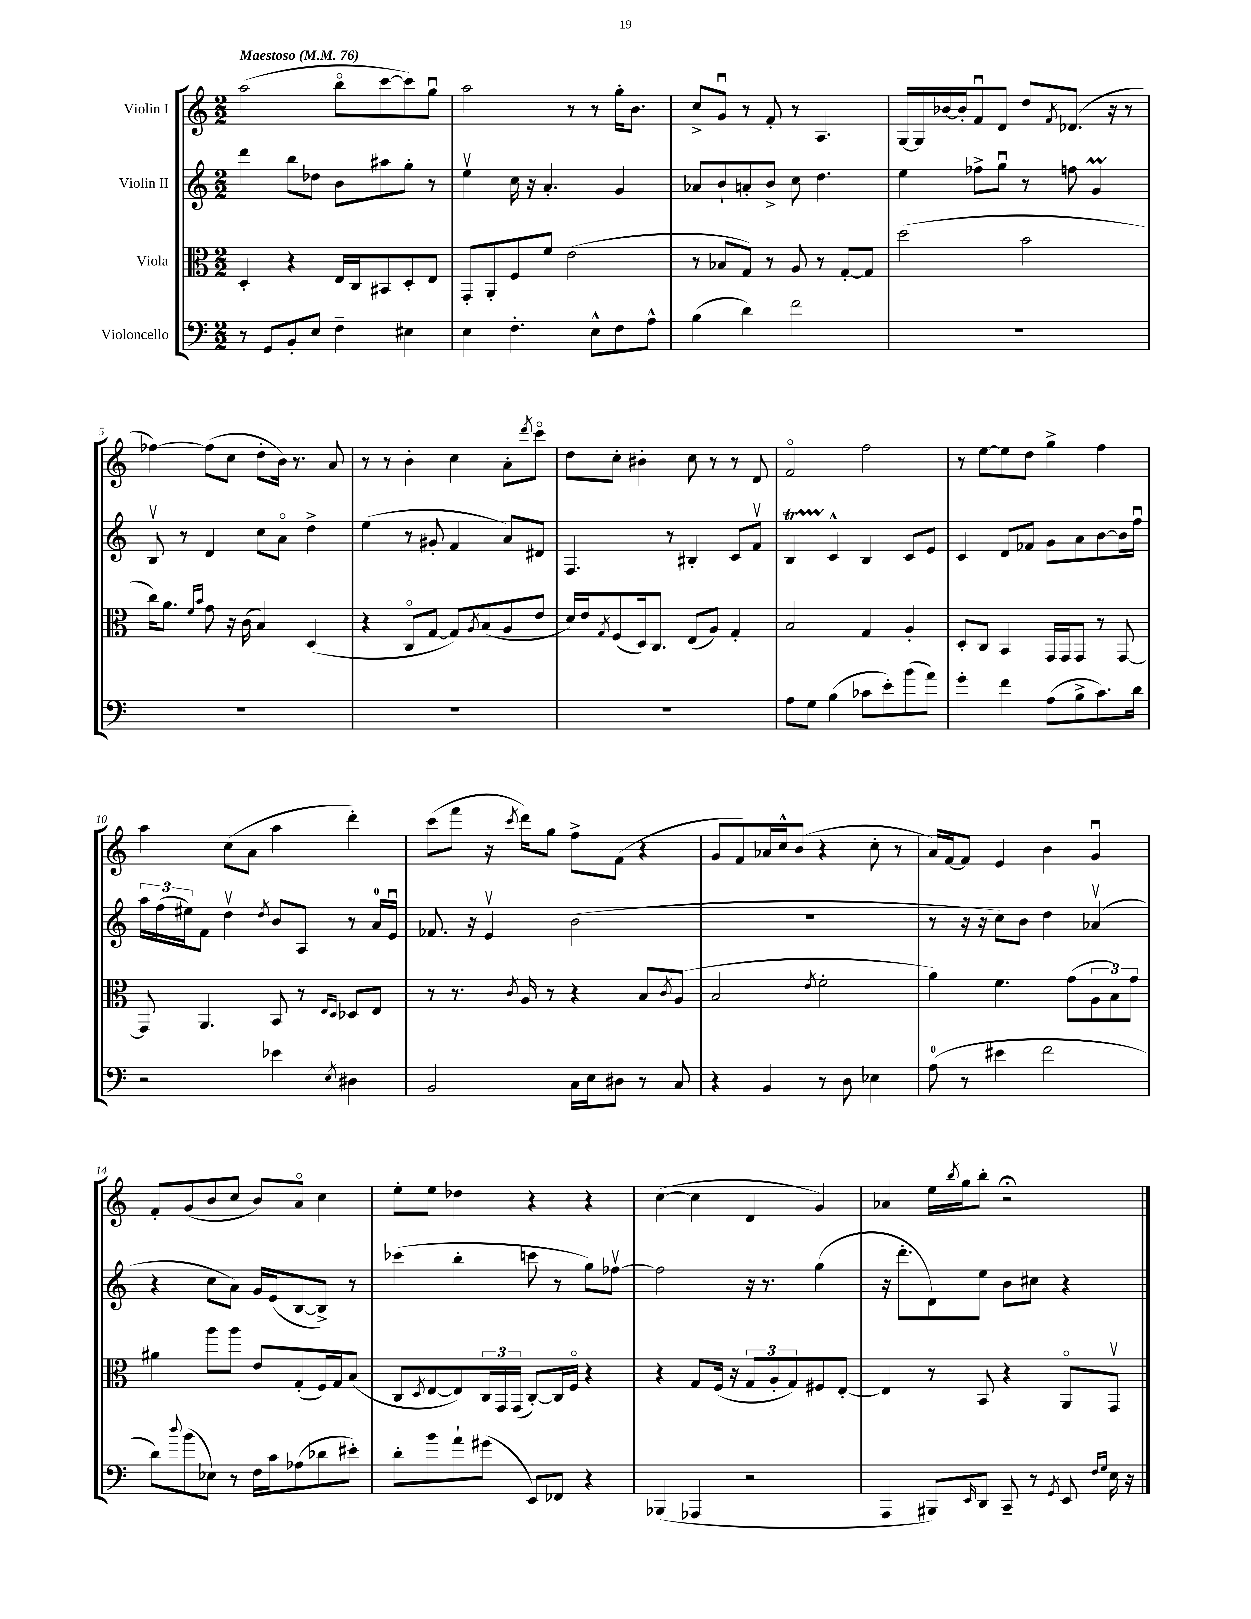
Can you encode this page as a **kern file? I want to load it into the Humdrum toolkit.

**kern	**kern	**kern	**kern
*part4	*part3	*part2	*part1
*staff4	*staff3	*staff2	*staff1
*I"Violoncello	*I"Viola	*I"Violin II	*I"Violin I
*clefF4	*clefC3	*clefG2	*clefG2
*k[]	*k[]	*k[]	*k[]
*M2/2	*M2/2	*M2/2	*M2/2
*MM76	*MM76	*MM76	*MM76
=1	=1	=1	=1
!	!	!	!LO:TX:a:B:t=Maestoso
8r	4D'/	4ddd\	(2aa\
8GG/L	.	.	.
8BB'/	4r	8bb\L	.
8E/J	.	8dd-X\J	.
4F~\	16E/LL	8b\L	8bb\L
.	16C/J	.	.
.	8BB#X/	8aa#X\	[8ccc\
4E#X\	8D'/	8gg'\J	8ccc\])
.	8E/J	8r	8ggu\J
=2	=2	=2	=2
4E\	8GG'/L	4eev\	2aa\
.	8AA'/	.	.
4.F'\	8F/	16cc\	.
.	.	16r	.
.	8f/J	4.a'/	.
.	(2e\	.	8r
8E^^\L	.	.	8r
8F\	.	4g/	16gg'\KL
.	.	.	8.b\J
8A^^\J	.	.	.
=3	=3	=3	=3
(4B\	8r	8a-X/L	8cc^/L
.	8B-X/L	8b`/	8gu/J
4d\)	8G/J)	8an'/	8r
.	8r	8b^/J	8f'/
2f\	8A/	8cc\	8r
.	8r	4.dd\	4.A/
.	[8G'/L	.	.
.	8G/J]	.	.
=4	=4	=4	=4
1r	(2dd\	4ee\	[16G/LL
.	.	.	16G/]
.	.	.	[16b-X/
.	.	.	16b-'/J]
.	.	8ff-X^\L	8fu/
.	.	8ggu\J	8d/J
.	2b\	8r	8dd/L
.	.	.	8qf/
.	.	8ffn\	(8.d-X/J
.	.	4gM/	.
.	.	.	16r
.	.	.	8r
!!LO:LB:g=z
=5	=5	=5	=5
1r	16cc\KL)	8Bv/	[4ff-X\)
.	8.a\J	.	.
.	.	8r	.
.	16qqf/LL	.	.
.	16qqb/JJ	.	.
.	8g\	4d/	(8ff-\L]
.	16r	.	8cc\J
.	(16c\	.	.
.	4B/)	8cc\L	8dd'\L
.	.	8a\J	16b\Jk)
.	.	.	8.r
.	(4D/	4dd^\	.
.	.	.	8a/
=6	=6	=6	=6
1r	4r	(4ee\	8r
.	.	.	8r
.	8C/L	8r	4b'\
.	[8G/J	8g#X'/	.
.	8G/L])	4f/	4cc\
.	8qA/	.	.
.	(8B/	.	.
.	8A/	8a/L)	8a'\L
.	.	.	8qddd/
.	8e/J	8d#X/J	8ccc\J
=7	=7	=7	=7
1r	16d/LL)	4.F/	8dd\L
.	16e/J	.	.
.	8qG/	.	.
.	(8F/	.	8cc'\J
.	16D/k)	.	4b#X'\
.	8.C/J	.	.
.	.	8r	.
.	(8E/L	4B#X'/	8cc\
.	8A/J)	.	8r
.	4G'/	8c/L	8r
.	.	8fv/J	8d/
=8	=8	=8	=8
8A\L	2B/	4Bt/	2f/
8G\J	.	.	.
(4B\	.	4c^^/	.
8c-X\L	4G/	4B/	2ff\
8e'\)	.	.	.
(8b\	4A'/	8c/L	.
8a\J)	.	8e/J	.
=9	=9	=9	=9
4g'\	8D'/L	4c/	8r
.	8C/J	.	[8ee\L
4f\	4BB/	8d/L	8ee\]
.	.	8f-X/J	8dd\J
(8A\L	16GG/LL	8g\L	4gg^\
.	16GG/J	.	.
8B^\	8GG/J	8a\	.
8.c\)	8r	[8b\	4ff\
.	[8GG/	16b\L]	.
16d\Jk	.	16ffu\JJ	.
!!LO:LB:g=z
=10	=10	=10	=10
2r	8GG/]	24aa\LL	4aa\
.	.	(24ff\	.
.	.	24ee#X\J)	.
.	4.AA/	8f\J	.
.	.	4ddv\	(8cc\L
.	.	.	8a\J
.	.	8qdd/	.
4e-X\	8BB/	8b/L	4aa\
.	8r	8A/J	.
.	16qqE/LL	.	.
8qE/	16qqD/JJ	.	.
4D#X\	8D-X/L	8r	4ddd'\)
.	8E/J	16a/LL	.
.	.	16eu/JJ	.
=11	=11	=11	=11
2BB/	8r	8.f-X/	(8ccc\L
.	8.r	.	8fff\J
.	.	16r	.
.	.	4ev/	16r
.	8qc/	.	8qccc/
.	16A/	.	16ddd\KL)
.	8r	.	8gg\J
16C\LL	4r	(2b\	8ff^\L
16E\J	.	.	.
8D#X\J	.	.	(8f\J
8r	8B/L	.	4r
.	8qc/	.	.
8C/	(8A/J	.	.
=12	=12	=12	=12
4r	2B/	1r	8g/L
.	.	.	8f/)
4BB/	.	.	16a-X/L
.	.	.	16cc^^/J
.	.	.	(8b/J
.	8qe/	.	.
8r	2f'\	.	4r
8D\	.	.	.
4E-X\	.	.	8cc'\
.	.	.	8r
=13	=13	=13	=13
(8A\	4a\)	8r	16a/LL)
.	.	.	[16f/J
8r	.	16r	8f/J]
.	.	16r	.
4e#X\	4.f\	8cc\L)	4e/
.	.	8b\J	.
2f\	.	4dd\	4b\
.	(8g\L	.	.
.	12A\	(4a-Xv/	4gu/
.	12B\)	.	.
.	12g\J	.	.
!!LO:LB:g=z
=14	=14	=14	=14
8d\L)	4a#X\	4r	8f'/L
8qqdd/	.	.	.
(8b\	.	.	(8g/
8E-X\J)	8aa\L	8cc\L	8b/
8r	8aa\J	8a\J)	8cc/J
16F\LL	8e/L	16g/LL	8b/L)
16c\J	.	(16e/J	.
(8A-X\	(8G'/	[8B/	8a/J
8d-X\	16F/L)	8B^/J])	4cc\
.	16G/J	.	.
8e#X'\J)	(8B/J	8r	.
=15	=15	=15	=15
8d'\L	8C/L	(4ccc-X\	8ee'\L
.	8qD/	.	.
8b\	[8E/	.	8ee\J
8a`\	8E/])	4bb'\	4dd-X\
(8g#X\J	24C/L	.	.
.	24GG/	.	.
.	(24GG/JJ	.	.
8EE/L)	[8C'/L)	8cccn\	4r
8FF-X/J	16C/L]	8r	.
.	16F/JJ	.	.
4r	4r	8gg\L)	4r
.	.	[8ff-Xv\J	.
=16	=16	=16	=16
(4BBB-X/	4r	2ff-\]	([4cc\
4AAA-X/	8G/L	.	4cc\]
.	(16F/Jk	.	.
.	16r	.	.
2r	12G/L	16r	4d/
.	.	8.r	.
.	12A'/	.	.
.	12G/)	.	.
.	8F#X/	(4gg\	4g/)
.	[8E'/J	.	.
=17	=17	=17	=17
4AAA/	4E/]	16r	4a-X/
.	.	8.ddd'\L	.
8BBB#X/L)	8r	8d\)	16ee\LL
.	.	.	8qbb/
.	.	.	16gg\J
16qqEE/	.	.	.
8DD/J	8BB/	8ee\J	8bb'\J
8CC~/	4r	8b\L	2r;<
8r	.	8cc#X\J	.
8qGG/	.	.	.
8EE/	8AA/L	4r	.
16qqF/LL	.	.	.
16qqG/JJ	.	.	.
16E\	8GGv/J	.	.
16r	.	.	.
==	==	==	==
*-	*-	*-	*-
